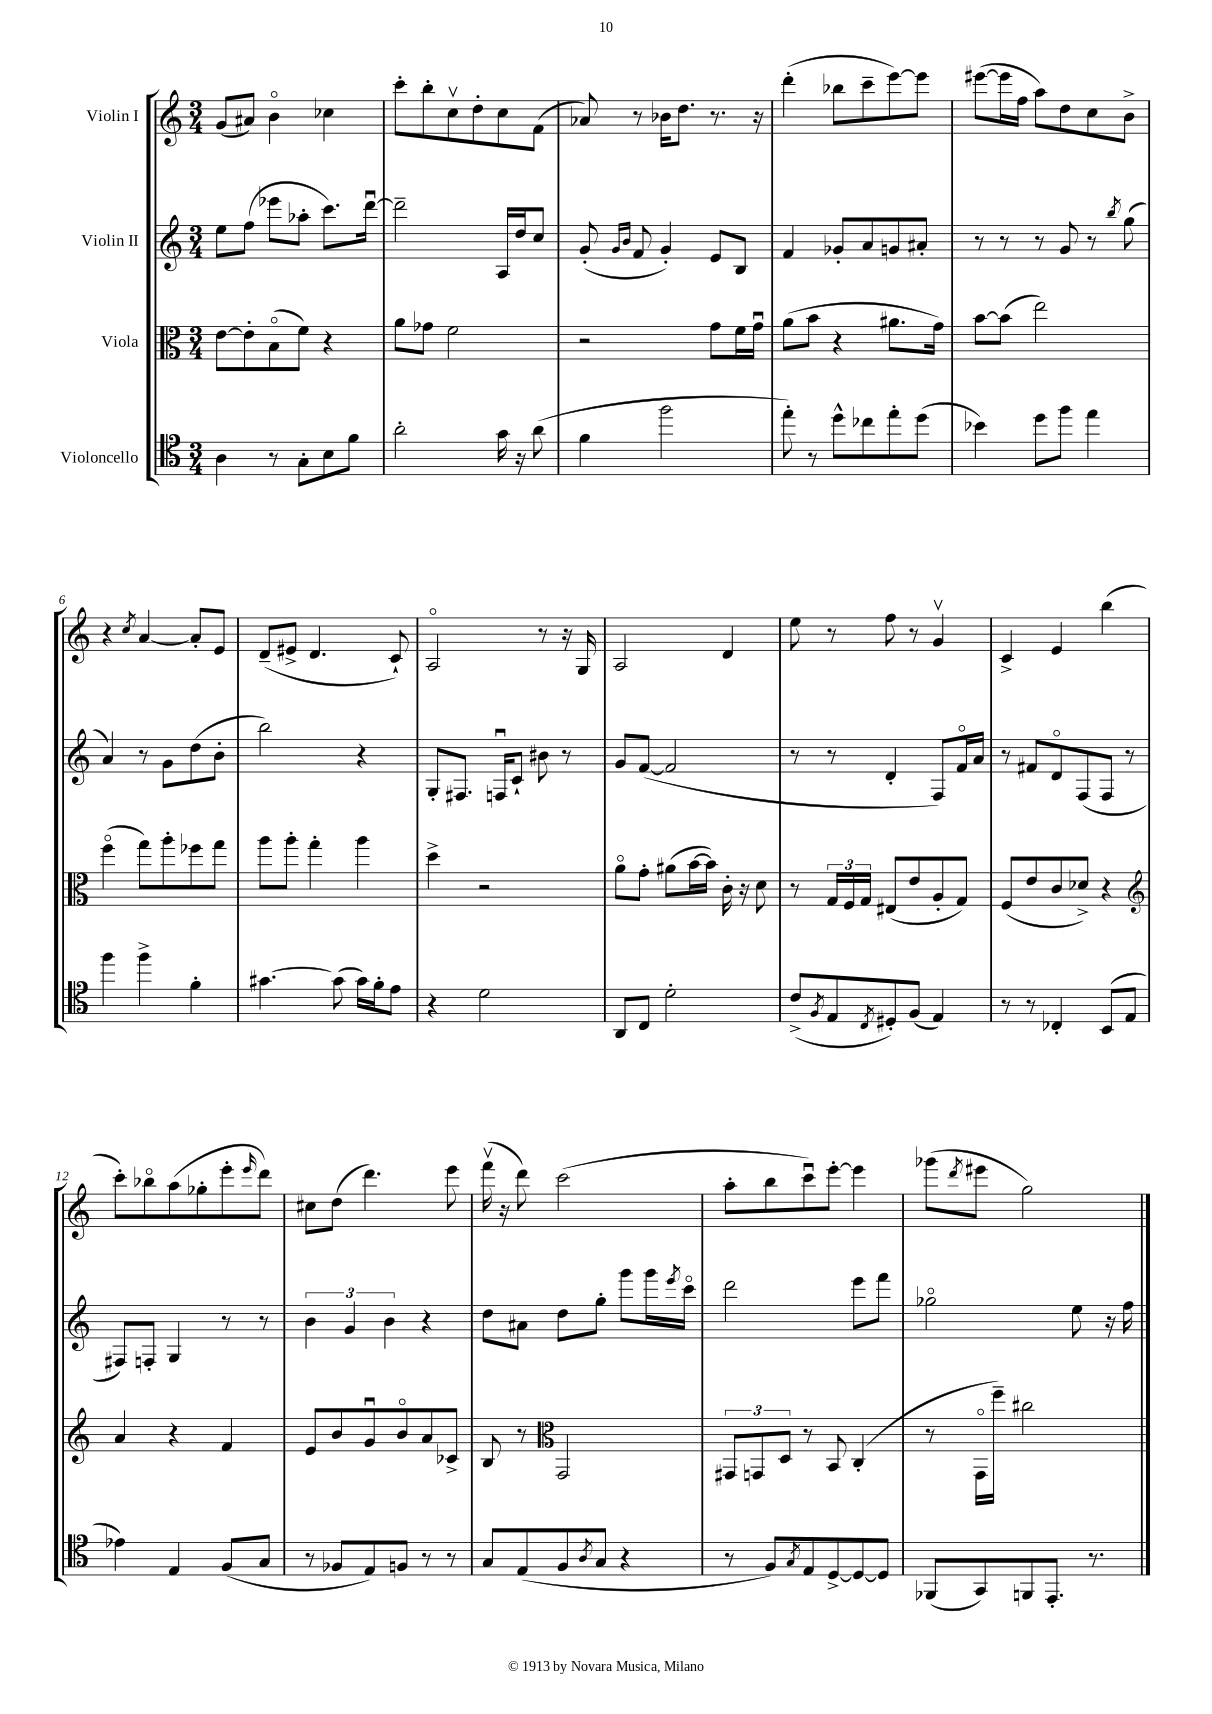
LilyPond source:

<<
\new StaffGroup <<
\new Staff = "s0" \with { instrumentName = "Violin I" } {
    \clef treble \key c \major \numericTimeSignature \time 3/4
    g'8( ais'8) b'4\flageolet ces''4 |
    c'''8-. b''8-. c''8\upbow d''8-. c''8 f'8( |
    aes'8) r8 bes'16 d''8. r8. r16 |
    d'''4-.( bes''8 c'''8-- e'''8~) e'''8 |
    eis'''8~( eis'''16 f''16 a''8) d''8 c''8 b'8-> |
    r4 \acciaccatura { c''8 } a'4~ a'8-. e'8 |
    d'8--( eis'8-> d'4. c'8-!) |
    a2\flageolet r8 r16 g16 |
    a2 d'4 |
    e''8 r8 f''8 r8 g'4\upbow |
    c'4-> e'4 b''4( |
    c'''8-.) bes''8\flageolet a''8( ges''8-. e'''8-. \grace { e'''16 } d'''8) |
    cis''8 d''8( d'''4.) e'''8 |
    f'''16\upbow( r16 d'''8) c'''2( |
    a''8-. b''8 c'''8\downbow) e'''8~-. e'''4 |
    ges'''8( \acciaccatura { d'''8 } eis'''8 g''2) \bar "|." |
}
\new Staff = "s1" \with { instrumentName = "Violin II" } {
    \clef treble \key c \major \numericTimeSignature \time 3/4
    e''8 f''8( ees'''8 aes''8-. c'''8.) d'''16~\downbow |
    d'''2-- a16 d''16 c''8 |
    g'8-.( \grace { g'16 b'16 } f'8 g'4-.) e'8 b8 |
    f'4 ges'8-. a'8 g'8 ais'8-. |
    r8 r8 r8 g'8 r8 \acciaccatura { b''8 } g''8( |
    a'4) r8 g'8 d''8( b'8-. |
    b''2) r4 |
    g8-. fis8. f16\downbow c'8-! bis'8 r8 |
    g'8 f'8~( f'2 |
    r8 r8 d'4-. f8) f'16\flageolet a'16 |
    r8 fis'8 d'8\flageolet f8( f8 r8 |
    fis8) f8-. g4 r8 r8 |
    \tuplet 3/2 { b'4 g'4 b'4 } r4 |
    d''8 ais'8 d''8 g''8-. g'''8 g'''16 \acciaccatura { e'''8 } c'''16\flageolet |
    d'''2 e'''8 f'''8 |
    ges''2\flageolet e''8 r16 f''16 \bar "|." |
}
\new Staff = "s2" \with { instrumentName = "Viola" } {
    \clef alto \key c \major \numericTimeSignature \time 3/4
    e'8~ e'8-. b8\flageolet( f'8) r4 |
    a'8 ges'8 f'2 |
    r2 g'8 f'16 g'16\downbow |
    a'8( b'8 r4 ais'8. g'16) |
    b'8~ b'8( e''2) |
    f''4\flageolet( g''8) a''8-. fes''8 g''8 |
    a''8 a''8-. g''4-. a''4 |
    d''4-> r2 |
    a'8\flageolet g'8-. ais'8( b'16~ b'16) c'16-. r16 d'8 |
    r8 \tuplet 3/2 { g16 f16 g16 } eis8( e'8 a8-. g8) |
    f8( e'8 c'8 des'8->) r4 |
    \clef treble a'4 r4 f'4 |
    e'8 b'8 g'8\downbow b'8\flageolet a'8 ces'8-> |
    b8 r8 \clef alto g,2 |
    \tuplet 3/2 { gis,8 g,8 d8 } r8 b,8 c4-.( |
    r8 g,16\flageolet f''16--) cis''2 \bar "|." |
}
\new Staff = "s3" \with { instrumentName = "Violoncello" } {
    \clef tenor \key c \major \numericTimeSignature \time 3/4
    a4 r8 g8-. b8 f'8 |
    a'2-. g'16 r16 a'8( |
    f'4 f''2 |
    e''8-.) r8 d''8-^ ces''8 e''8-. d''8( |
    bes'4) d''8 f''8 e''4 |
    f''4 f''4-> f'4-. |
    gis'4.~ gis'8( gis'16) f'16-. e'8 |
    r4 d'2 |
    a,8 c8 d'2-. |
    c'8->( \acciaccatura { f8 } e8 \acciaccatura { c8 } dis8-.) f8( e4) |
    r8 r8 ces4-. b,8( e8 |
    ees'4) e4 f8( g8 |
    r8 fes8 e8) f8 r8 r8 |
    g8 e8( f8 \acciaccatura { a8 } g8 r4 |
    r8 f8) \acciaccatura { g8 } e8 d8~-> d8~ d8 |
    fes,8( g,8) f,8 e,8.-. r8. \bar "|." |
}
>>
>>
